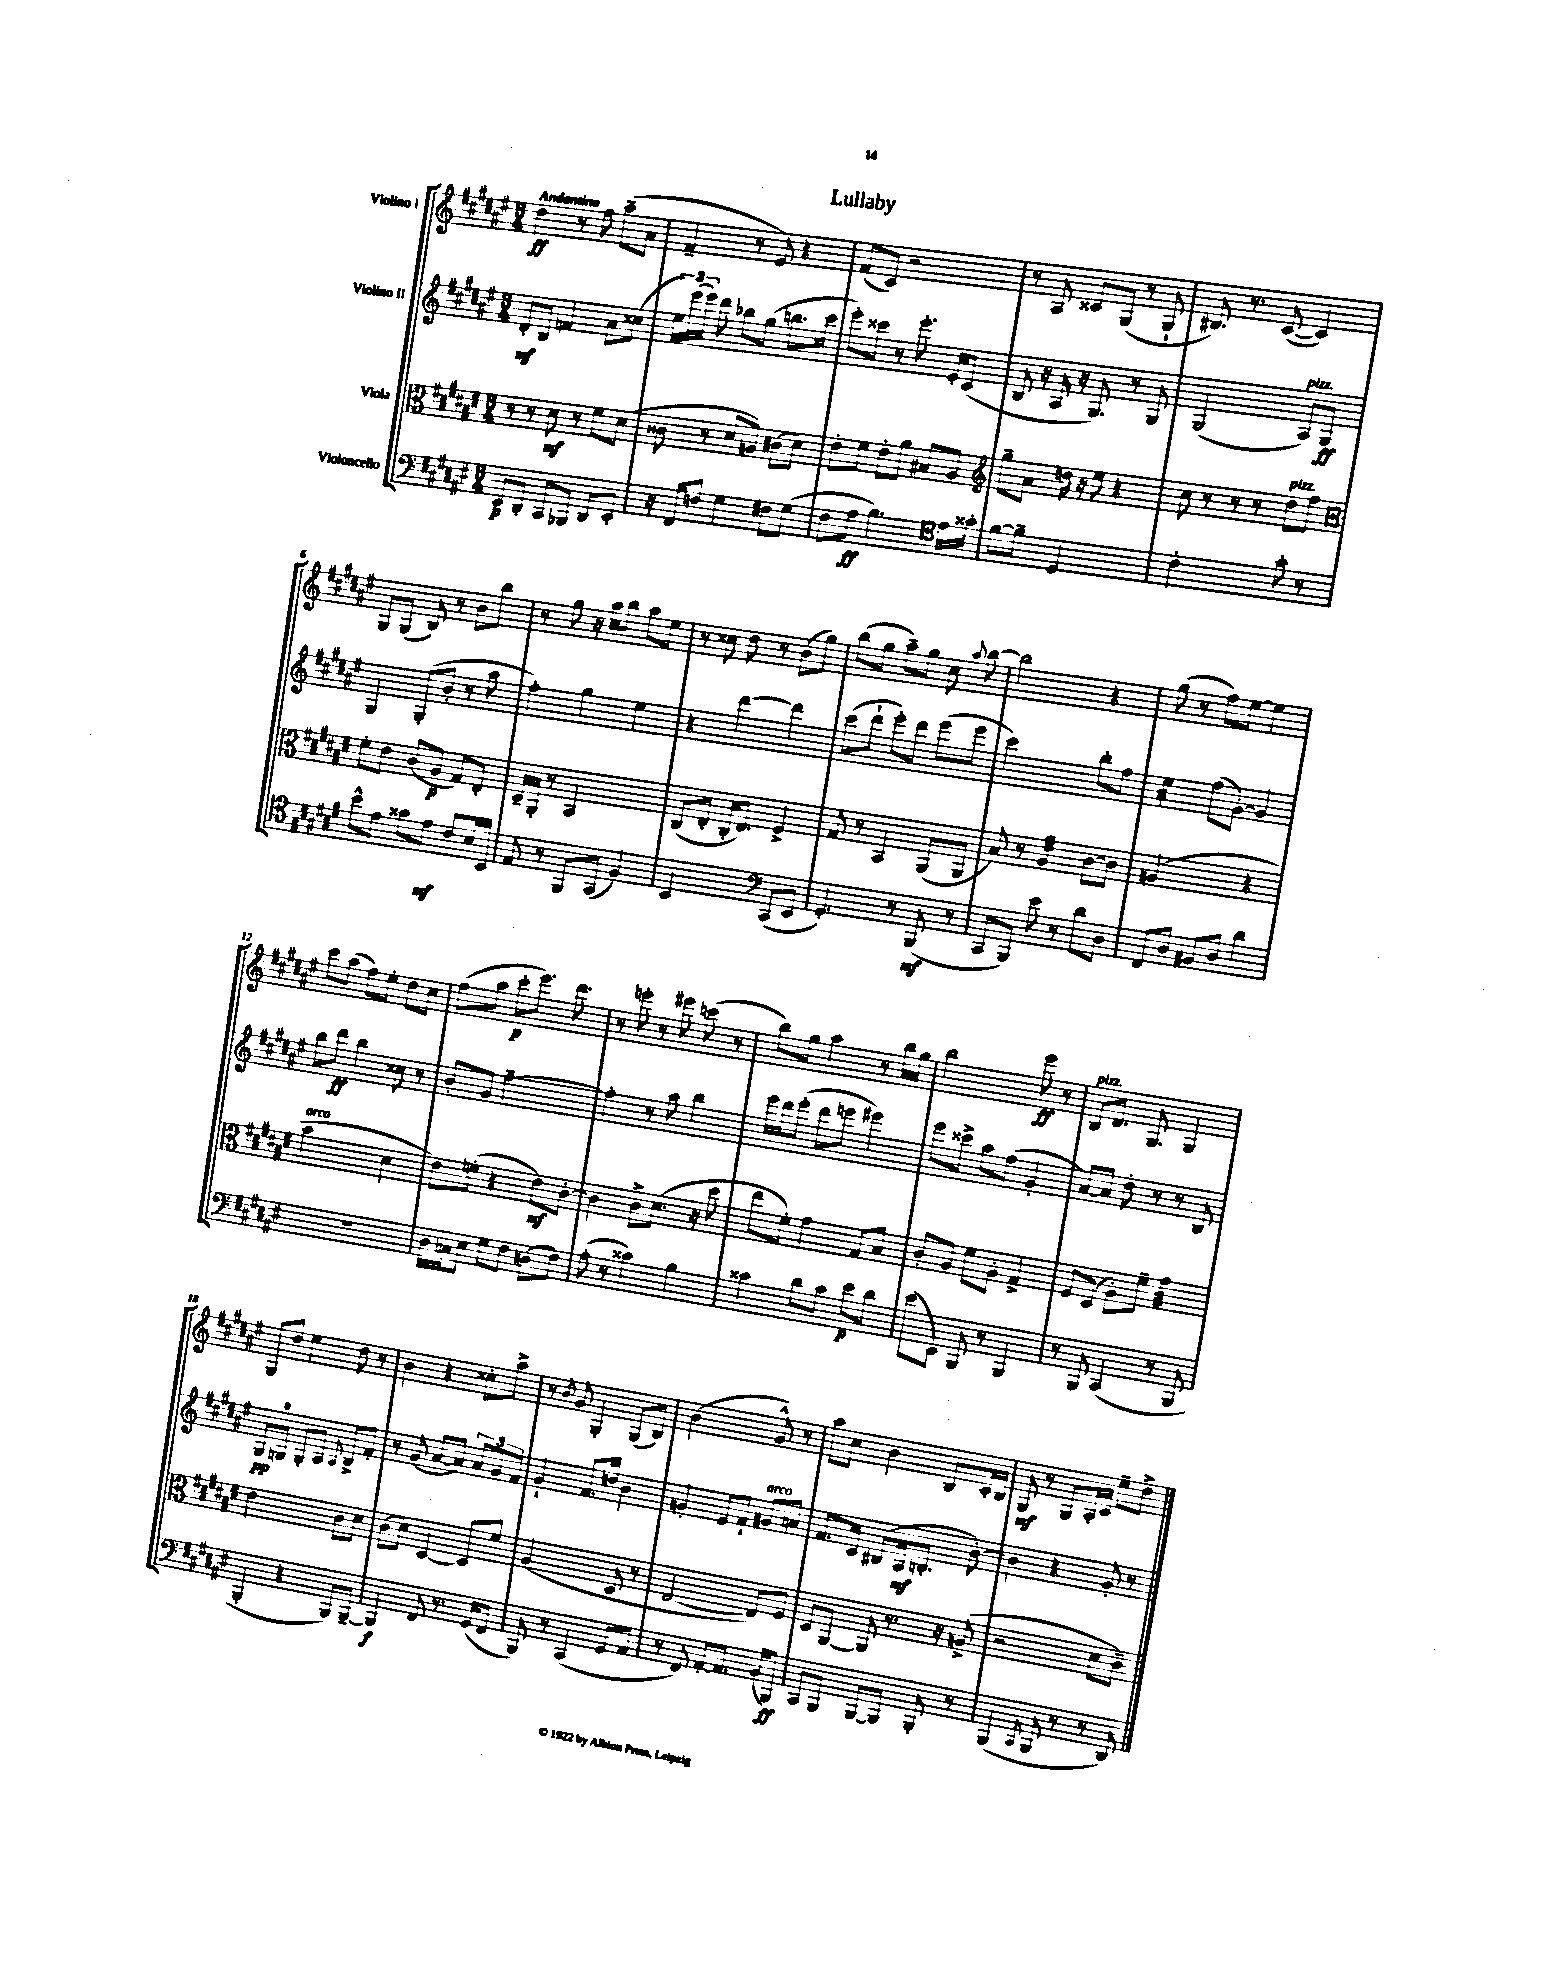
\header { title = "Lullaby" }
<<
\new StaffGroup <<
\new Staff = "s0" \with { instrumentName = "Violino I" } {
    \clef treble \key fis \major \numericTimeSignature \time 3/4 \tempo "Andantino"
    \autoBeamOff dis''4\ff r8 fis''8 ais''8[--( ais'8] |
    fis'4-- r8 eis'8) r4 |
    fis'8[( cis'8]) r2 |
    r8 ais8 cisis'8[ gis8]( r8 gis8-! |
    bis8.) r8. cis'8~( cis'4) |
    gis8[ gis8]( b8) r8 b'8[ b''8] |
    r8 gis''8 r16 ais''16[ b''8] ais''8[ eis''8] |
    r8 cisis''8 dis''8 r8 b'8[( gis''8]) |
    b''8[( gis''8] ais''8[--) gis''8] cis''8 \appoggiatura { ais''8 } b''8~ |
    b''2 r4 |
    gis''8( r8 fis''8[) eis''8]~ eis''4 |
    cis'''8[ ais''8]( fis''8[) eis''8]-. dis''8[ cis''8] |
    fis''8[( ais''8] cis'''8[-.\p eis'''8.]) dis'''8. |
    r8 e'''8-. r8 eis'''8 c'''8( r8 |
    b''8[) gis''8] ais''4 r8 b''16[ gis''16] |
    b''2 eis'''8\ff r8 |
    b8[^\markup { \italic "pizz." } dis'8.] gis8. gis4 |
    gis8[ dis''8] eis''4 dis''8 r8 |
    b'4 r4 cisis''8[-. ais''8]-> |
    r8 \acciaccatura { b'8 } gis'8 gis4-. gis8[( b8]) |
    b'2( gis'8-^) r8 |
    ais''8[ cis''8] b'4 b8[ cis'16-. b16] |
    gis8\mf r8 gis8[ ais16-. cis'16] eis''8[-- dis''8]-> \bar "|." |
}
\new Staff = "s1" \with { instrumentName = "Violino II" } {
    \clef treble \key fis \major \numericTimeSignature \time 3/4
    \autoBeamOff dis'8[-.\mf b8] f'4 ais'8[ cisis''8]( |
    \tuplet 3/2 { eis''16[) eis'''16( eis'''16]) } dis'''8 bes''8[ gis''8]( b''8.[ cis'''16] |
    eis'''8[-.) cisis'''8] r8 eis'''8.-. eis'16[-. cis'8]( |
    b8 r16 ais16 r16 gis8.) r8 gis8 |
    gis2( ais8[^\markup { \italic "pizz." }) gis8]\ff |
    gis4 gis8[-.( b'8]-. r8 ais''8 |
    fis''4-.) gis''4 eis''4 |
    r4 dis'''4~ dis'''4 |
    cis'''8[( dis'''8]-! eis'''8[-.) dis'''8] eis'''8[( eis'''8] |
    cis'''2) b''8[-. fis''8] |
    eis''4:16 fis''8[( gis'8]~-.) gis'4 |
    b''8[ dis'''8]\ff b''4 cisis''8 r8 |
    b'8[-. gis'8] fis''2~-- |
    fis''4-. r8 ais''8 b''4 |
    eis'''16[ dis'''16 eis'''8]-.( dis'''8[ e'''8] eis'''4) |
    eis'''8[ cisis'''8]-> ais''8[ fis''8]( gis'4-. |
    ais'8[~) ais'8] dis''8-. r8 r8 b8 |
    gis8[\pp g8]-0 g8[-. ais8] \appoggiatura { ais8 } b8[-> fis'8]-. |
    r8 gis'8( ais'8[~ ais'8]) \tuplet 3/2 { ais'8[ gis'8 fis'8] } |
    gis'4-! fis'8.[ d''16] b'4 |
    g'4-. eis'8[ fis'8]-! gis'8[^\markup { \italic "arco" } a'8] |
    fis'8.[ cis'16] bis8[( ais16\mf b8.]-. b'8~-.) |
    b'4 r4 gis'8-. r8 \bar "|." |
}
\new Staff = "s2" \with { instrumentName = "Viola" } {
    \clef alto \key fis \major \numericTimeSignature \time 3/4
    \autoBeamOff r8 r8 dis'8\mf r8 fis'8[ dis'8]( |
    cisis'8 r8 dis'8[ a8]) cis'8[( dis'8]) |
    eis'8[-. fis'8] eis'8[-. ais'8] bis8[ ais8] |
    \clef treble gis''8[-- ais'8] d''16 r16 eis''8 r4 |
    cis''8 r8 r8 r8 dis''8[^\markup { \italic "pizz." } fis''8] |
    \clef alto fis'8[-. eis'8] cis'8[( ais8]\p gis8[) eis8]-. |
    dis16[-- ais,16]-. r8 b,2 |
    cis8[( eis8]-. cis16[-. eis8.]) fis4-> |
    gis8 r8 b,4 ais,8[( ais,8] |
    b8) r8 ais4:32 cis'8[~ cis'8] |
    a2( r4 |
    b'2^\markup { \italic "arco" } dis'4 |
    eis'8[) f'8]-.( r4 eis'8[\mf) cis'8]~-. |
    cis'4 cis'8[-> dis'8.]( r16 dis''8 |
    eis''8[ fis'8]-.) gis'4 gis8[ b8] |
    cis'8[-. ais8] fis'8[ ais8]-. gis4-> |
    fis8[ dis8]( ais8[-.) fis'8]-- gis'4:32 |
    eis'2 cis'8[ dis'8] |
    cis'8[( dis'8]) dis4~ dis8[ fis'8] |
    ais2( dis8 r8 |
    eis2~ eis8[) fis8] |
    dis8[ ais,8]~ ais,8 r8. r16 a8->( |
    r2 dis'8[ cis'8]--) \bar "|." |
}
\new Staff = "s3" \with { instrumentName = "Violoncello" } {
    \clef bass \key fis \major \numericTimeSignature \time 3/4
    \autoBeamOff eis,8[\p dis,8]-. cis,8[ bes,,8] dis,8[ eis,8]-. |
    r16 fis,16[ f8] gis4 fis8[ gis8]( |
    fis8[ ais8]\ff b4.) \clef tenor eis'16[ gisis'16]-. |
    fis'8[~ fis'8]-- dis2 |
    cis'2-. gis'8-. r8 |
    b'8[-^ eis'8] gisis'8[ eis'8]\mf cis'8[ b16 b,16] |
    eis8 r8 fis,8[ gis,8]( fis4) |
    b,2 \clef bass cis,8[( eis,8] |
    gis,4.-.) r8 b,,8\mf( r8 |
    cis,8[ b,,8]) eis'8 r8 dis'8[ dis8] |
    fis,8[ dis8] bis,8[ dis8] dis'4 |
    R2. |
    dis16[ c16 eis8] gis8[ fis8] d8[( fis8]) |
    ais8-.( r8 cisis'4) b4 |
    cisis'4 dis'8[ cisis'8] eis'8[\p dis'8] |
    eis'8[( eis,8]) b,,8 r8 b,,4 |
    r8 b,,8 cis,4( r8 b,,8 |
    b,,4-. r4 b,,8[) b,,8]~-- |
    b,,4\f fis,8 r8. gis,16[( fis,8] |
    b,,8) r8 cis,4( gis,8[ ais,8] |
    r8 fis,8) ais,8[~-. ais,8.] b,16[( b,,8]\ff) |
    cis,8[ b,,8] b,,8[~ b,,8] b,,8-. r8 |
    b,,4( \acciaccatura { cis,8 } b,,8 r8 r8 dis,8) \bar "|." |
}
>>
>>
